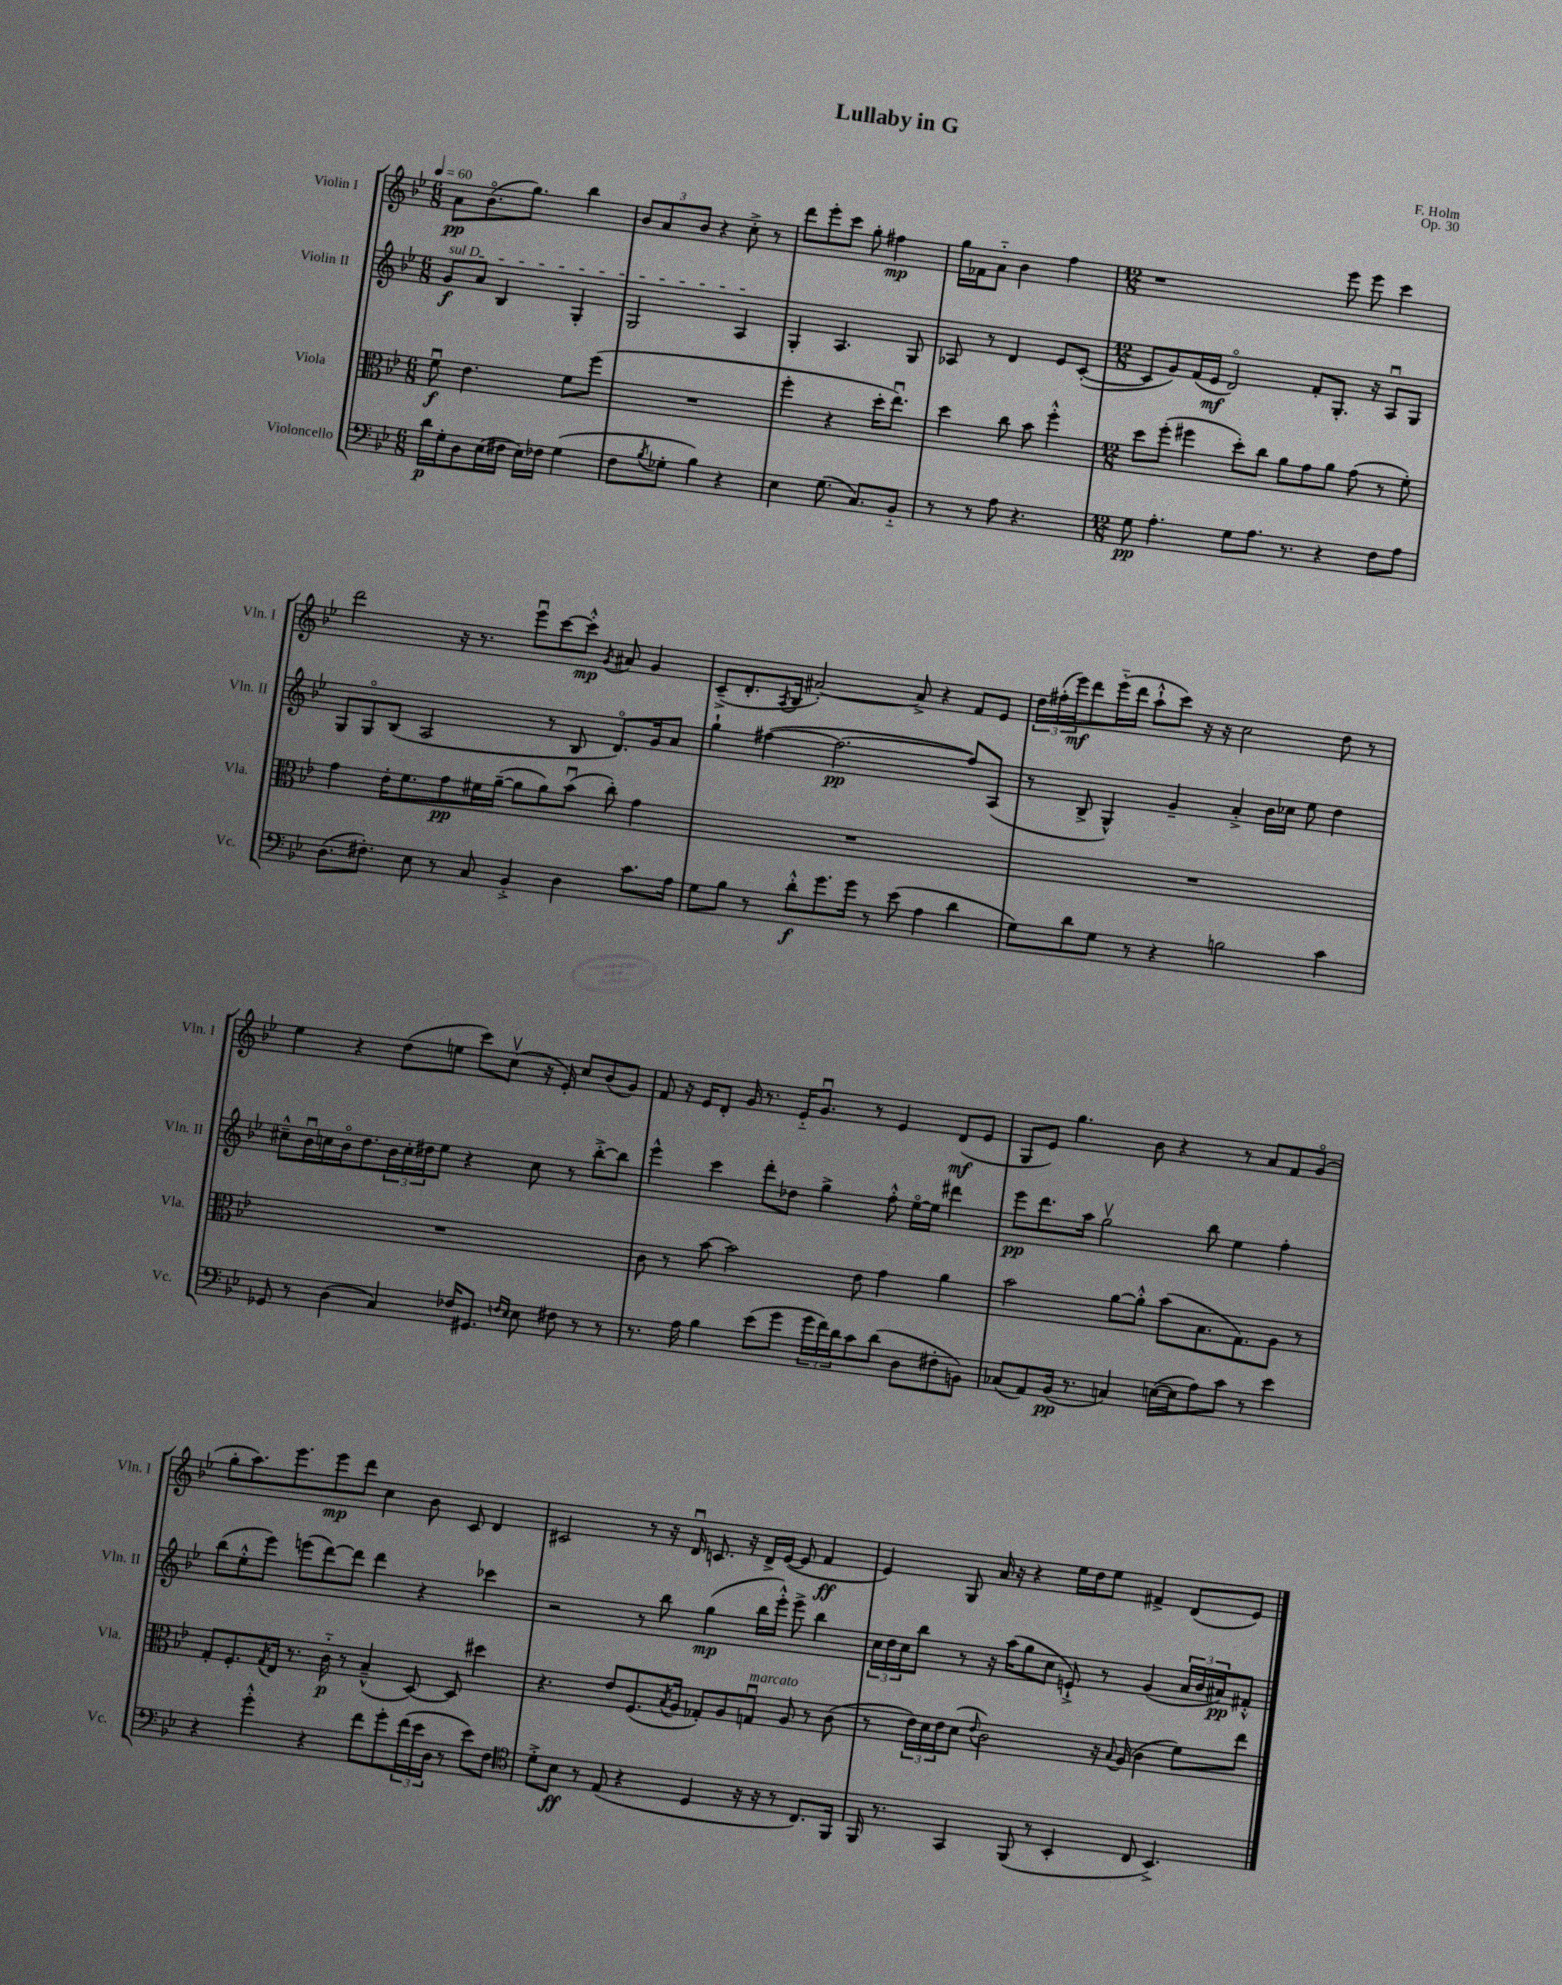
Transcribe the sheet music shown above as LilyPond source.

\header { title = "Lullaby in G" composer = "F. Holm" opus = "Op. 30" }
<<
\new StaffGroup <<
\new Staff = "s0" \with { instrumentName = "Violin I" shortInstrumentName = "Vln. I" } {
    \clef treble \key bes \major \numericTimeSignature \time 6/8 \tempo 4 = 60
    a'8\pp bes'8.\flageolet( g''8.) bes''4 |
    \tuplet 3/2 { bes'8 a'8 bes'8 } r4 c''8-.-> r8 |
    d'''8 ees'''8-. c'''8 g''8-. fis''4\mp |
    g''16 fes'16 a'8-_ bes'4 f''4 |
    \numericTimeSignature \time 12/8 r1 ees'''8 ees'''8 c'''4 |
    d'''2 r16 r8. ees'''8\downbow c'''8~ c'''8-.-^\mp \acciaccatura { g'8 } ais'8 g'4 |
    c'8--->( d'8.-. \acciaccatura { a8 } bes16 ais'2~-.) ais'8-> r4 f'8 ees'8 |
    \tuplet 3/2 { d''16 fis''16-.( ees'''16\mf) } d'''8 ees'''16-_( d'''16 a''8-!-^ c'''8) r16 r16 c''2 d''8 r8 |
    ees''4 r4 d''8( e''8 c'''8) c''8\upbow( r16 ees'16-.) c''8 bes'8( g'8) |
    f'8 r16 ees'16 d'8-. g'16 r8. ees'16-_ g'8.\downbow r8 ees'4 d'8\mf( ees'8 |
    g8 ees'8) g''4. bes'8 r4 r8 a'8 f'8 g'8\flageolet( |
    g''8-. a''8.) ees'''8. ees'''8\mp d'''8 c''4 bes'8 c'8 d'4 |
    cis'2 r8 r16 d'16\downbow c'8. r16 d'16-> ees'16~( ees'8 f'4\ff |
    ees'4) g8 a'16 r16 r4 ees''16 d''16 ees''8 fis'4-> d'8( ees'8) \bar "|." |
}
\new Staff = "s1" \with { instrumentName = "Violin II" shortInstrumentName = "Vln. II" } {
    \clef treble \key bes \major \numericTimeSignature \time 6/8
    \once \override TextSpanner.bound-details.left.text = \markup { \italic "sul D" } g'8\f\startTextSpan a'8 bes4 g4-. |
    g2 a4\stopTextSpan |
    g4-. a4. g8 |
    aes8 r8 d'4 ees'8 c'8~-.( |
    \numericTimeSignature \time 12/8 c'8 g'8) f'16( ees'16\mf d'2\flageolet) f'8-. g8.-. r16 a8\downbow g8 |
    g8 g8\flageolet bes8( a2 r8 bes8 d'8.\flageolet) g'16 a'8 |
    g''4-! fis''4~( fis''2.~\pp fis''8) a8( |
    r8 bes8-> g4-^) g'4-- a'4-.-> bes'16 ces''16 ees''8 d''4 |
    cis''8---^ bes'16\downbow c''16 bes'16\flageolet d''8. \tuplet 3/2 { bes'16 c''16-. dis''16 } ees''8 r4 c''8 r8 bes''8~-.-> bes''8 |
    ees'''4-^ c'''4 d'''8-. des''8 g''4-> f''8-.-^ ees''16~\flageolet ees''16 dis'''4 |
    ees'''8\pp d'''8. a''16 g''2\upbow bes''8 ees''4 f''4-. |
    bes''8( ees''8-.-^ ees'''8) e'''8( d'''8~) d'''8 d'''4 r4 ces'''4 |
    r2 r8 bes''8 g''4\mp( bes''16 ees'''16-.-^) ees'''8-> bes''4 |
    \tuplet 3/2 { c''16 d''16 c''16 } bes''8 r8 r16 a''16( g''8 c''8 e'8-!->) r8 g'4( \tuplet 3/2 { a'16 bes'16 ais'16\pp) } fis'8-.-^ \bar "|." |
}
\new Staff = "s2" \with { instrumentName = "Viola" shortInstrumentName = "Vla." } {
    \clef alto \key bes \major \numericTimeSignature \time 6/8
    f'8\downbow\f ees'4. f'8 f''8( |
    R2. |
    f''4-. r4 d''16-. ees''8.\downbow) |
    d''4 c''8 bes'8 f''4-.-^ |
    \numericTimeSignature \time 12/8 d''8 f''8-.( fis''4 d''8-.) c''8 a'8 g'8 a'8 g'8( r8 f'8-.) |
    g'4 ees'16-. f'8. g'8\pp fis'16 a'16~--( a'8 a'8) bes'8\downbow( c''8-.) g'4 |
    R1. |
    R1. |
    R1. |
    c'8 r8 bes'8~ bes'2 ees'8 g'4 a'4 |
    bes'2 a'8~ a'8-.-^ bes'8( bes8. g8.) a8 r8 |
    g8-. f8.-. \acciaccatura { g8 } ees16 r8. c'16-_\p r8 bes4---^( d8~) d8 dis''4 |
    r4. ees'8 f8.( \acciaccatura { bes8 } a16 ges8-.) a8 g8\downbow^\markup { \italic "marcato" } a8 r8 c'8( |
    r8 \tuplet 3/2 { ees'16) d'16 ees'16 } d'8( \appoggiatura { ees'8 } c'2) r16 \appoggiatura { bes8 } a16( c'4 f'8) ees''8 \bar "|." |
}
\new Staff = "s3" \with { instrumentName = "Violoncello" shortInstrumentName = "Vc." } {
    \clef bass \key bes \major \numericTimeSignature \time 6/8
    d'16\p g16-. d8 ees16( fis16 ees16) fes16 g4( |
    f8 \acciaccatura { bes8 } ges8-. bes4) r4 |
    ees4 g8.( c8.) bes,8-_ |
    r8 r8 a8 r4. |
    \numericTimeSignature \time 12/8 g8\pp a4.-. g8 a8. r8. r4 f8 a8 |
    d8.( fis8.-.) ees8 r8 c8 bes,4-.-> d4 c'8. a16 |
    g8 bes8 r8 d'8-.-^\f g'8. g'16 r8 ees'8( a4 d'4 |
    g8) d'8 g8 r8 r4 b2 c'4 |
    ges,8 r8 d4( c4) fes16 gis,8. \grace { f16 ees16 } ees8 fis8 r8 r8 |
    r8. a16 bes4 ees'8( g'8 \tuplet 3/2 { g'16 f'16) d'16 } c'8 d'8( d8 fis8-. b,8) |
    ces8( a,8) bes,16\pp( r8. c4) e16~( e16 a8) c'8 r8 ees'4 |
    r4 g'4-.-^ r4 f'8 g'8-. \tuplet 3/2 { f'16( ees'16 d16 } r8 ees'8) f8 |
    \clef tenor d'8-.-> bes8\ff r8 ees8( r4 d4 r16 r16 r8 c8.) f,16 |
    f,16 r8. g,4 f,8( r8 bes,4-. c8 bes,4.->) \bar "|." |
}
>>
>>
\layout { \context { \Score \remove "Bar_number_engraver" } }
